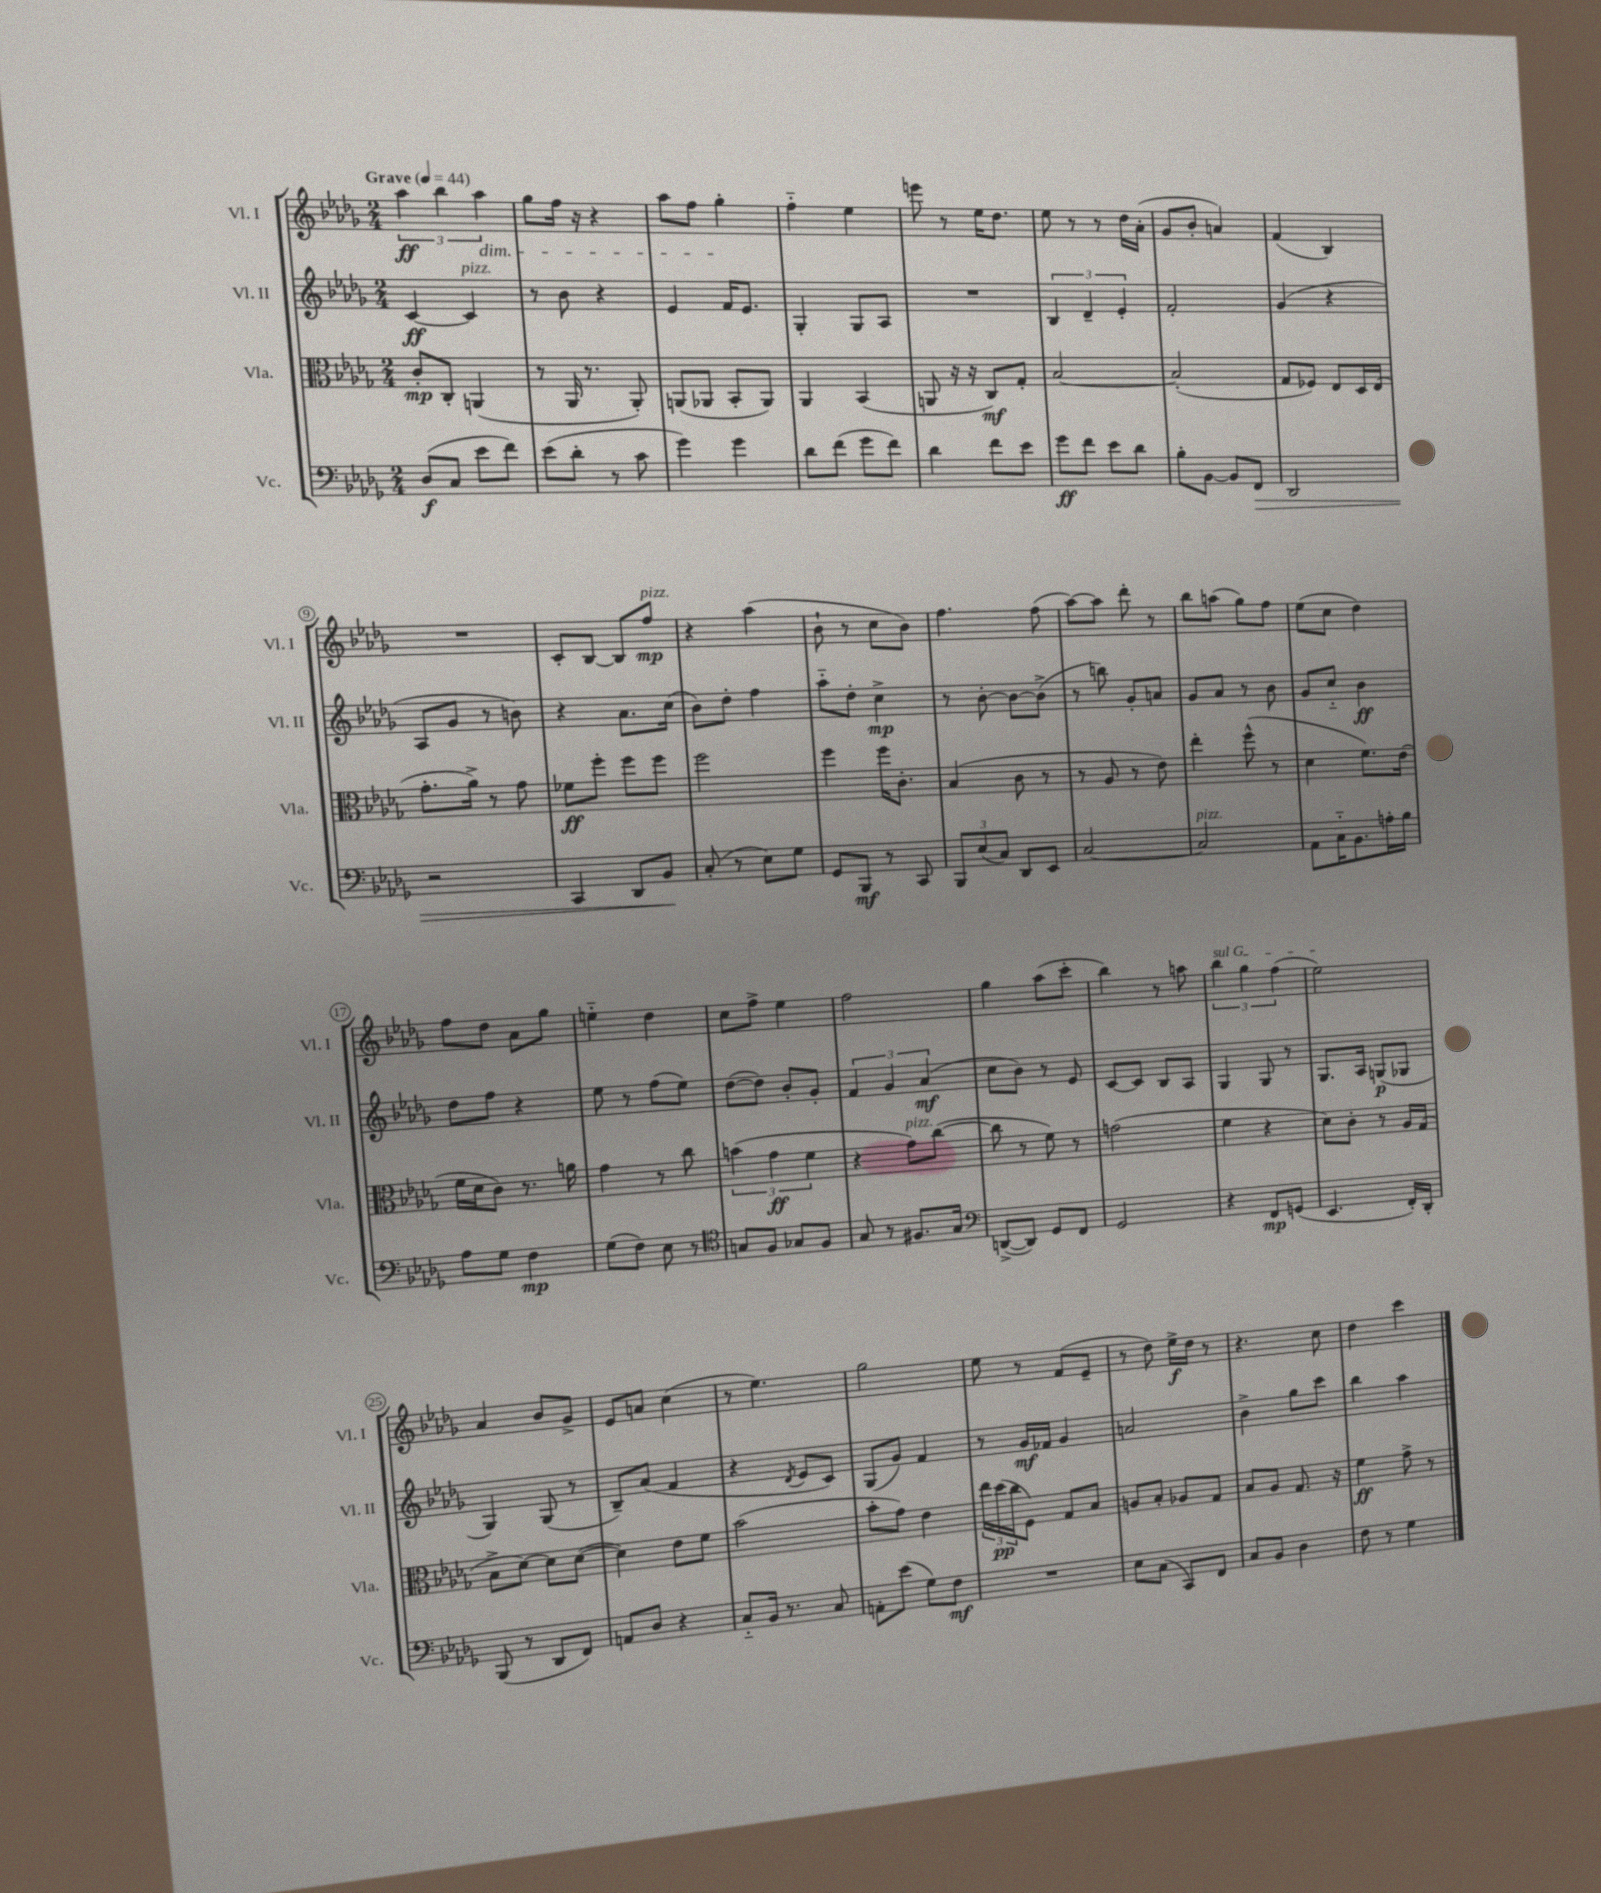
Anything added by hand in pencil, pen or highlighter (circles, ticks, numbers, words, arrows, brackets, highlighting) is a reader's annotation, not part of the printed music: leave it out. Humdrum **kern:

**kern	**dynam	**kern	**dynam	**kern	**dynam	**kern	**dynam
*part4	*part4	*part3	*part3	*part2	*part2	*part1	*part1
*staff4	*staff4	*staff3	*staff3	*staff2	*staff2	*staff1	*staff1
*I"Vc.	*	*I"Vla.	*	*I"Vl. II	*	*I"Vl. I	*
*I'Vc.	*	*I'Vla.	*	*I'Vl. II	*	*I'Vl. I	*
*clefF4	*	*clefC3	*	*clefG2	*	*clefG2	*
*k[b-e-a-d-g-]	*	*k[b-e-a-d-g-]	*	*k[b-e-a-d-g-]	*	*k[b-e-a-d-g-]	*
*M2/4	*	*M2/4	*	*M2/4	*	*M2/4	*
*MM44	*	*MM44	*	*MM44	*	*MM44	*
=1	=1	=1	=1	=1	=1	=1	=1
!	!	!	!	!	!	!LO:TX:a:B:t=Grave	!
(8D-/L	f	8c'/L	mp	[4c/	ff	6aa-\	ff
8C/J	.	8C'/J	.	.	.	.	.
.	.	.	.	.	.	6bb-\	.
!	!	!	!	!LO:TX:a:i:t=pizz.	!	!	!
8e-\L	.	(4AAn/	.	4c/]	.	.	.
!	!	!	!	!	!	!LO:TX:b:i:t=dim.	!
.	.	.	.	.	.	6aa-\	.
8f\J)	.	.	.	.	.	.	.
=2	=2	=2	=2	=2	=2	=2	=2
(8e-\L	.	8r	.	8r	.	8gg-\L	.
8d-'\J	.	16AA-/	.	8b-\	.	16ff\Jk	.
.	.	8.r	.	.	.	16r	.
8r	.	.	.	4r	.	4r	.
8c\	.	8AA-'/)	.	.	.	.	.
=3	=3	=3	=3	=3	=3	=3	=3
4g-\)	.	(8AAn/L	.	4e-/	.	8aa-\L	.
.	.	8AA-X/J	.	.	.	8ff\J	.
4g-\	.	8BB-'/L	.	16f/KL	.	4gg-'\	.
.	.	.	.	8.e-/J	.	.	.
.	.	8AA-/J)	.	.	.	.	.
=4	=4	=4	=4	=4	=4	=4	=4
8d-\L	.	4AA-/	.	4G-'/	.	4ff\	.
(8f\J	.	.	.	.	.	.	.
8g-\L	.	(4BB-/	.	8G-/L	.	4ee-\	.
8f\J)	.	.	.	8A-/J	.	.	.
=5	=5	=5	=5	=5	=5	=5	=5
4d-\	.	8AAn/	.	2r	.	8eeen\	.
.	.	16r	.	.	.	8r	.
.	.	16r	.	.	.	.	.
8f\L	.	8C/L)	mf	.	.	16ee-\KL	.
.	.	.	.	.	.	8.dd-\J	.
8e-\J	.	8G-'/J	.	.	.	.	.
=6	=6	=6	=6	=6	=6	=6	=6
8g-\L	ff	[2B-/	.	6B-/	.	8ee-\	.
8f\J	.	.	.	.	.	8r	.
.	.	.	.	6d-~/	.	.	.
8e-\L	.	.	.	.	.	8r	.
.	.	.	.	6e-'/	.	.	.
8d-\J	.	.	.	.	.	16dd-\LL	.
.	.	.	.	.	.	(16a-'\JJ	.
=7	=7	=7	=7	=7	=7	=7	=7
8B-'\L	.	(2B-'/]	.	2f'/	.	8g-/L	.
[8BB-\J	.	.	.	.	.	8b-'/J	.
8BB-/L]	.	.	.	.	.	4an/)	.
!	!LO:HP:b	!	!	!	!	!	!
8FF/J	>	.	.	.	.	.	.
=8	=8	=8	=8	=8	=8	=8	=8
2DD-/	.	8G-/L	.	(4g-/	.	(4f/	.
.	.	8F-X/J)	.	.	.	.	.
.	.	8E-/L	.	4r	.	4B-/)	.
.	.	16D-/L	.	.	.	.	.
.	.	(16E-/JJ	.	.	.	.	.
!!LO:LB:g=z
=9	=9	=9	=9	=9	=9	=9	=9
2r	.	8.g-'\L	.	8A-/L	.	2r	.
.	.	.	.	8g-/J	.	.	.
.	.	16a-^\Jk)	.	.	.	.	.
.	.	8r	.	8r	.	.	.
.	.	8g-\	.	8bn\)	.	.	.
=10	=10	=10	=10	=10	=10	=10	=10
4CC/	.	8f-X\L	ff	4r	.	8c'/L	.
.	.	8ff'\J	.	.	.	[8B-/J	.
8DD-/L	.	8ff\L	.	8.a-\L	.	8B-/L]	.
!	!	!	!	!	!	!LO:TX:a:i:t=pizz.	!
8BB-/J	.	8ff\J	.	.	.	8ff/J	mp
.	.	.	.	(16cc\Jk	.	.	.
.	]	.	.	.	.	.	.
=11	=11	=11	=11	=11	=11	=11	=11
(8C'/	.	2ff\	.	8b-\L)	.	4r	.
8r	.	.	.	8dd-'\J	.	.	.
8E-\L)	.	.	.	4ff\	.	(4aa-\	.
8G-\J	.	.	.	.	.	.	.
=12	=12	=12	=12	=12	=12	=12	=12
8GG-/L	.	4ff\	.	8aa-\L	.	8b-`\	.
8BBB-/J	mf	.	.	8dd-'\J	.	8r	.
8r	.	16ff\KL	.	4cc^\	mp	8cc\L	.
.	.	8.c'\J	.	.	.	.	.
8CC/	.	.	.	.	.	8b-\J)	.
=13	=13	=13	=13	=13	=13	=13	=13
12BBB-/L	.	(4B-/	.	8r	.	4.ff\	.
(12E-/	.	.	.	.	.	.	.
.	.	.	.	[8b-'\	.	.	.
12C/J)	.	.	.	.	.	.	.
8DD-/L	.	8c\	.	8b-\L_	.	.	.
8EE-/J	.	8r	.	(8b-^\J]	.	(8ff\	.
=14	=14	=14	=14	=14	=14	=14	=14
[2C/	.	8r	.	8r	.	[8aa-\L)	.
.	.	8A-/	.	8bbn\)	.	8aa-\J]	.
.	.	8r	.	8g-'/L	.	8ddd-'\	.
.	.	8e-\)	.	8an/J	.	8r	.
=15	=15	=15	=15	=15	=15	=15	=15
!LO:TX:a:i:t=pizz.	!	!	!	!	!	!	!
2C/]	.	4ee-'\	.	8g-/L	.	8bb-\L	.
.	.	.	.	8a-/J	.	(8aan\J	.
.	.	(8ff^^\	.	8r	.	8gg-\L)	.
.	.	8r	.	8b-\	.	8ff\J	.
=16	=16	=16	=16	=16	=16	=16	=16
8AA-\L	.	4d-\	.	8g-/L	.	(8ee-\L	.
16C\K	.	.	.	8cc/J	.	8cc\J	.
8.BB-\	.	.	.	.	.	.	.
.	.	8.f\L)	.	4b-\	ff	4dd-\)	.
16An'\L	.	.	.	.	.	.	.
16B-\JJ	.	(16e-\Jk	.	.	.	.	.
!!LO:LB:g=z
=17	=17	=17	=17	=17	=17	=17	=17
8A-\L	.	16f\LL	.	8dd-\L	.	8ff\L	.
.	.	16d-\J	.	.	.	.	.
8G-\J	.	8c\J)	.	8ff\J	.	8dd-\J	.
4F\	mp	8.r	.	4r	.	8a-\L	.
.	.	.	.	.	.	8gg-\J	.
.	.	16an\	.	.	.	.	.
=18	=18	=18	=18	=18	=18	=18	=18
(8G-\L	.	4g-\	.	8ee-\	.	4een\	.
8F\J)	.	.	.	8r	.	.	.
8E-\	.	8r	.	(8ff\L	.	4dd-\	.
8r	.	8cc\	.	8ee-\J)	.	.	.
=19	=19	=19	=19	=19	=19	=19	=19
*clefC4	*	*	*	*	*	*	*
8Gn/L	.	(6bn\	.	([8dd-\L	.	8cc\L	.
8F/J	.	.	.	8dd-\J])	.	8ff^\J	.
.	.	6g-\	ff	.	.	.	.
8G-X/L	.	.	.	8b-'/L	.	4ee-\	.
.	.	6f\	.	.	.	.	.
8F/J	.	.	.	8g-'/J	.	.	.
=20	=20	=20	=20	=20	=20	=20	=20
8G-/	.	4r	.	6f/	.	2ff\	.
8r	.	.	.	.	.	.	.
.	.	.	.	6g-/	.	.	.
!	!	!LO:TX:a:i:t=pizz.	!	!	!	!	!
8.F#X/L	.	8g-\L)	.	.	.	.	.
.	.	.	.	(6a-/	mf	.	.
.	.	([8cc\J	.	.	.	.	.
16G-/Jk	.	.	.	.	.	.	.
=21	=21	=21	=21	=21	=21	=21	=21
*clefF4	*	*	*	*	*	*	*
([8DDn^/L	.	8cc\]	.	8cc\L	.	4gg-\	.
8DD/J])	.	8r	.	8b-\J)	.	.	.
8GG-/L	.	8f\)	.	8r	.	(8aa-\L	.
8FF/J	.	8r	.	8e-/	.	8ccc'\J	.
=22	=22	=22	=22	=22	=22	=22	=22
2GG-/	.	(2gn\	.	[8c/L	.	4bb-\)	.
.	.	.	.	8c/J]	.	.	.
.	.	.	.	8B-/L	.	8r	.
.	.	.	.	8A-/J	.	8aan\	.
=23	=23	=23	=23	=23	=23	=23	=23
!	!	!	!	!	!	!LO:TX:a:i:t=sul G	!
4r	.	4f\	.	4G-/	.	6bb-\	.
.	.	.	.	.	.	6gg-\	.
8FF/L	mp	4r	.	8G-/	.	.	.
.	.	.	.	.	.	(6ff\	.
(8GGn/J	.	.	.	8r	.	.	.
=24	=24	=24	=24	=24	=24	=24	=24
4.EE-/	.	8d-\L)	.	8.G-/L	.	2ee-\)	.
.	.	8c'\J	.	.	.	.	.
.	.	.	.	16A-/Jk	.	.	.
.	.	8r	.	(8Gn/L	p	.	.
16FF'/LL)	.	16A-/LL	.	8G-X/J	.	.	.
16DD-'/JJ	.	(16G-/JJ	.	.	.	.	.
!!LO:LB:g=z
=25	=25	=25	=25	=25	=25	=25	=25
(8BBB-/	.	8B-^\L	.	4G-/)	.	4a-/	.
8r	.	[8d-\J)	.	.	.	.	.
8DD-/L	.	8d-\L]	.	(8G-/	.	8b-/L	.
8FF/J)	.	([8d-\J	.	8r	.	8g-^/J	.
=26	=26	=26	=26	=26	=26	=26	=26
8AAn/L	.	4d-\])	.	8B-~/L)	.	8e-/L	.
8D-/J	.	.	.	(8a-/J	.	8an/J	.
4r	.	8e-\L	.	4f/	.	(4cc\	.
.	.	8f\J	.	.	.	.	.
=27	=27	=27	=27	=27	=27	=27	=27
8C/L	.	(2b-\	.	4r	.	8r	.
16BB-/Jk	.	.	.	.	.	4.ee-\)	.
8.r	.	.	.	.	.	.	.
.	.	.	.	8qd-/	.	.	.
.	.	.	.	8e-/L	.	.	.
8C/	.	.	.	8c/J)	.	.	.
=28	=28	=28	=28	=28	=28	=28	=28
8AAn'\L	.	8b-'\L	.	(8G-/L	.	2gg-\	.
(8e-\J	.	8g-\J)	.	8g-/J)	.	.	.
8G-\L)	.	4e-\	.	4f/	.	.	.
8F\J	mf	.	.	.	.	.	.
=29	=29	=29	=29	=29	=29	=29	=29
2r	.	24ee-\LL	.	8r	.	8ee-\	.
.	.	(24dd-\	pp	.	.	.	.
.	.	24cc\J	.	.	.	.	.
.	.	8F\J)	.	16g-/LL	mf	8r	.
.	.	.	.	16f-X/JJ	.	.	.
.	.	8G-/L	.	4g-/	.	(8f/L	.
.	.	8B-/J	.	.	.	8e-~/J	.
=30	=30	=30	=30	=30	=30	=30	=30
8E-\L	.	8An/L	.	2an/	.	8r	.
(8C\J	.	8B-'/J	.	.	.	8dd-\)	.
8CC/L)	.	8A-X/L	.	.	.	16ee-^\LL	f
.	.	.	.	.	.	16dd-\JJ	.
8FF/J	.	8G-/J	.	.	.	8r	.
=31	=31	=31	=31	=31	=31	=31	=31
8C/L	.	8B-/L	.	4b-^\	.	4.r	.
8BB-/J	.	8A-/J	.	.	.	.	.
4D-\	.	8.G-/	.	8gg-\L	.	.	.
.	.	.	.	8ccc\J	.	8cc\	.
.	.	16r	.	.	.	.	.
=32	=32	=32	=32	=32	=32	=32	=32
8F\	.	4f\	ff	4bb-\	.	4dd-\	.
8r	.	.	.	.	.	.	.
4G-\	.	8g-^\	.	4aa-\	.	4ccc\	.
.	.	8r	.	.	.	.	.
==	==	==	==	==	==	==	==
*-	*-	*-	*-	*-	*-	*-	*-
